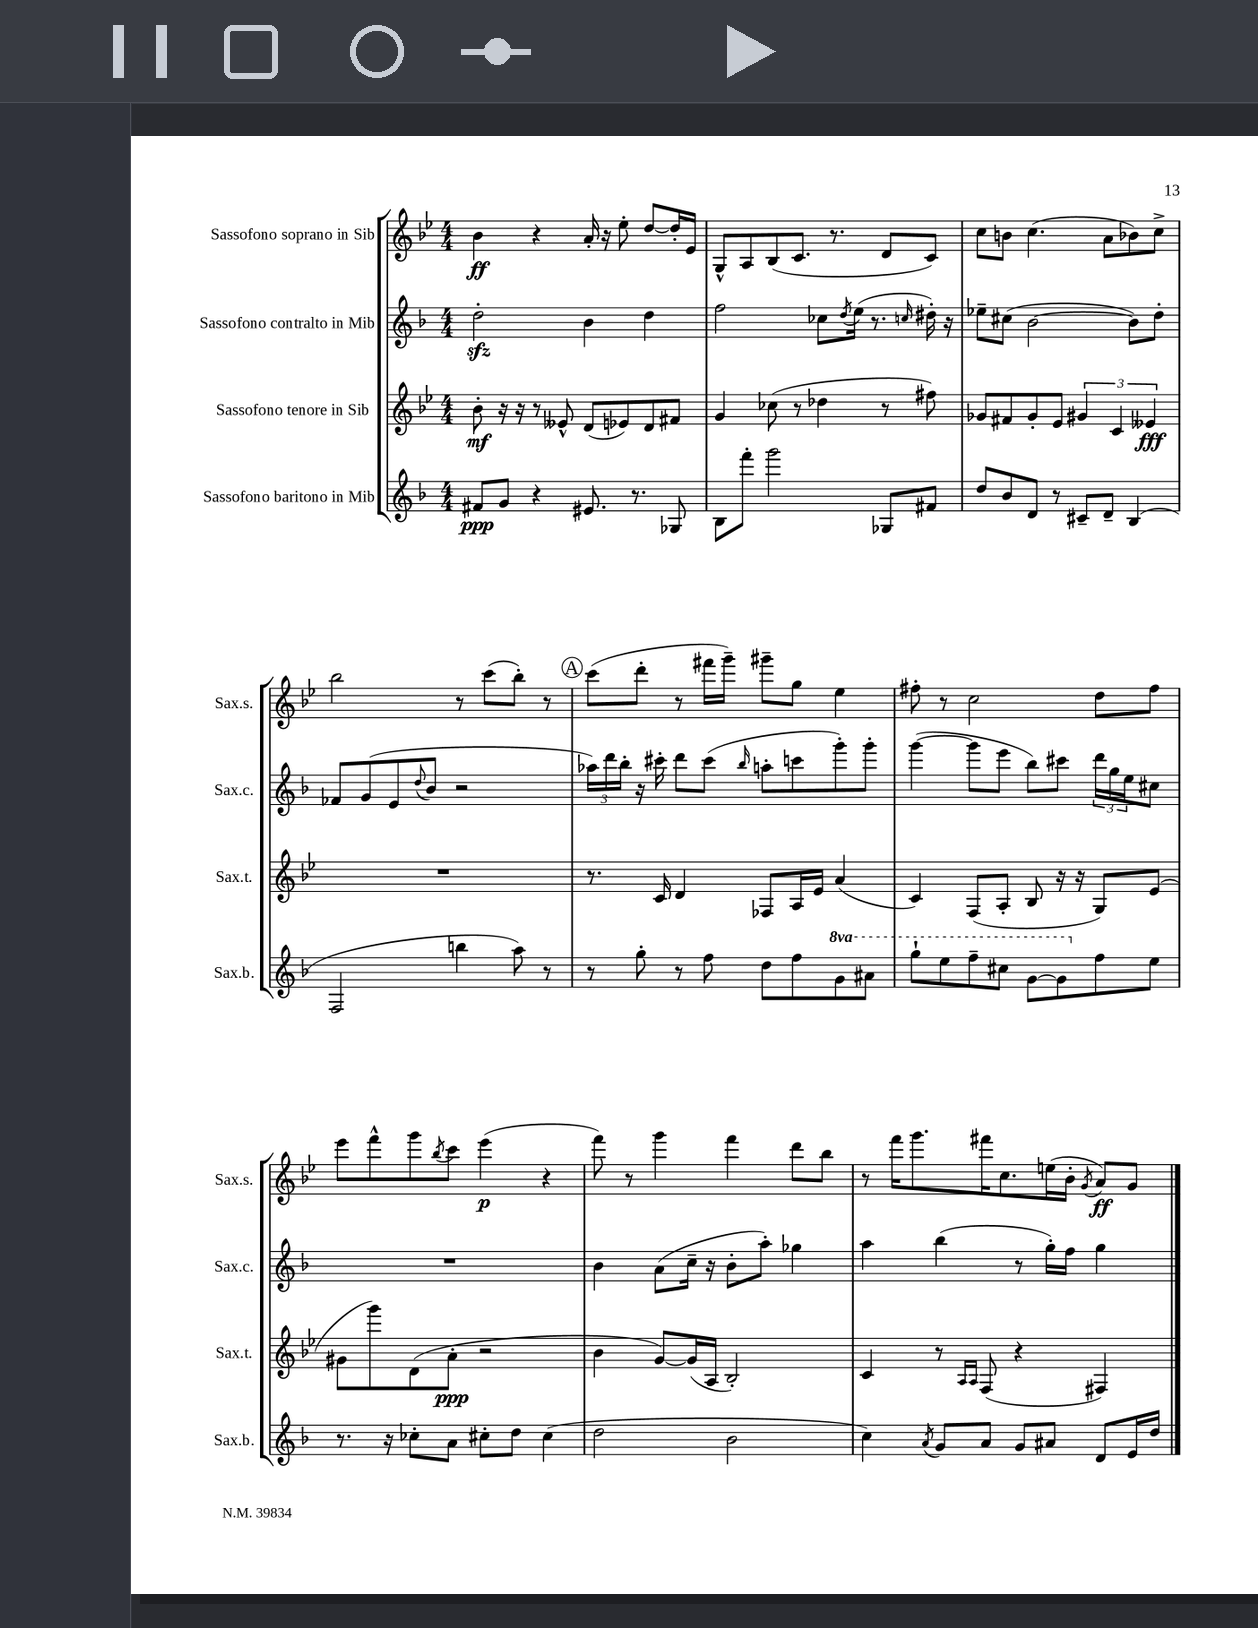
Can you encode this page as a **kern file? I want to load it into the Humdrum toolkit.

**kern	**dynam	**kern	**dynam	**kern	**kern	**dynam
*part4	*part4	*part3	*part3	*part2	*part1	*part1
*staff4	*staff4	*staff3	*staff3	*staff2	*staff1	*staff1
*I"Sassofono baritono in Mib	*	*I"Sassofono tenore in Sib	*	*I"Sassofono contralto in Mib	*I"Sassofono soprano in Sib	*
*I'Sax.b.	*	*I'Sax.t.	*	*I'Sax.c.	*I'Sax.s.	*
*clefG2	*	*clefG2	*	*clefG2	*clefG2	*
*k[b-]	*	*k[b-e-]	*	*k[b-]	*k[b-e-]	*
*M4/4	*	*M4/4	*	*M4/4	*M4/4	*
=1	=1	=1	=1	=1	=1	=1
8f#X/L	ppp	8b-'\	mf	2ddzz'\	4b-\	ff
8g/J	.	16r	.	.	.	.
.	.	16r	.	.	.	.
4r	.	8r	.	.	4r	.
.	.	8e--X^^/	.	.	.	.
8.e#X/	.	(8d/L	.	4b-\	16a'/	.
.	.	.	.	.	16r	.
.	.	8e-X/)	.	.	8ee-'\	.
8.r	.	.	.	.	.	.
.	.	8d/	.	4dd\	[8dd/L	.
8G-X/	.	8f#X/J	.	.	16dd'/L]	.
.	.	.	.	.	16e-/JJ	.
=2	=2	=2	=2	=2	=2	=2
8B-\L	.	4g/	.	2ff\	8G^^/L	.
8fff'\J	.	.	.	.	8A/	.
2ggg\	.	(8cc-X\	.	.	(8B-/	.
.	.	8r	.	.	8.c/J	.
.	.	4dd-X\	.	8cc-X\L	.	.
.	.	.	.	.	8.r	.
.	.	.	.	8qdd/	.	.
.	.	.	.	(16ee\Jk	.	.
.	.	.	.	8.r	.	.
8G-X/L	.	8r	.	.	8d/L	.
.	.	.	.	16qqccn/	.	.
8f#X/J	.	8ff#X\)	.	16dd#X'\)	8c/J)	.
.	.	.	.	16r	.	.
=3	=3	=3	=3	=3	=3	=3
8dd/L	.	8g-X/L	.	8ee-X~\L	8cc\L	.
8b-/	.	8f#X/	.	(8cc#X\J	8bn\J	.
8d/J	.	8g-'/	.	[2b-\	(4.cc\	.
8r	.	8e-/J	.	.	.	.
8c#X~/L	.	6g#X/	.	.	.	.
8d~/J	.	.	.	.	8a\L	.
.	.	6c/	.	.	.	.
(4B-/	.	.	.	8b-\L])	8b-X\)	.
.	.	6e--X/	fff	.	.	.
.	.	.	.	8dd'\J	8cc^\J	.
!!LO:LB:g=z
=4	=4	=4	=4	=4	=4	=4
2F/	.	1r	.	8f-X/L	2bb-\	.
.	.	.	.	(8g/	.	.
.	.	.	.	8e/	.	.
.	.	.	.	8qqdd/	.	.
.	.	.	.	8b-/J	.	.
4bbn\	.	.	.	2r	8r	.
.	.	.	.	.	(8ccc\L	.
8aa\)	.	.	.	.	8bb-'\J)	.
8r	.	.	.	.	8r	.
!!LO:REH:place=s1:t=A
=5	=5	=5	=5	=5	=5	=5
8r	.	8.r	.	24aa-X\LL)	(8ccc\L	.
.	.	.	.	24ddd\	.	.
.	.	.	.	24bb-'\JJ	.	.
8gg'\	.	.	.	16r	8ddd'\J	.
.	.	16c/	.	16ccc#X'\	.	.
8r	.	4d/	.	8ddd\L	8r	.
8ff\	.	.	.	(8ccc#\J	16fff#X\LL	.
.	.	.	.	.	16ggg~\JJ)	.
.	.	.	.	16qqbb-/	.	.
8dd\L	.	8F-X/L	.	8aan'\L	8ggg#X~\L	.
8ff\	.	16A/L	.	8cccn\	8gg\J	.
.	.	16e-/JJ	.	.	.	.
*8va	*	*	*	*	*	*
8gg\	.	(4a/	.	8ggg'\)	4ee-\	.
8aa#X\J	.	.	.	8ggg'\J	.	.
=6	=6	=6	=6	=6	=6	=6
8ggg`\L	.	4c/)	.	([4ggg\	8ff#X'\	.
8eee\	.	.	.	.	8r	.
8fff~\	.	(8F/L	.	8ggg\L]	2cc\	.
8ccc#X\J	.	8A'/J	.	8eee\J	.	.
[8gg\L	.	8B-/	.	8bb-\L)	.	.
8gg\]	.	16r	.	8ccc#X\J	.	.
.	.	16r	.	.	.	.
*X8va	*	*	*	*	*	*
8ff\	.	8G/L)	.	24ddd\LL	8dd\L	.
.	.	.	.	24gg\	.	.
.	.	.	.	24ee\J	.	.
8ee\J	.	(8e-/J	.	8cc#X\J	8ff#\J	.
!!LO:LB:g=z
=7	=7	=7	=7	=7	=7	=7
8.r	.	8g#X\L	.	1r	8eee-\L	.
.	.	8ggg\)	.	.	8fff^^\	.
16r	.	.	.	.	.	.
8cc-X'\L	.	(8d\	.	.	8ggg\	.
.	.	.	.	.	8qbb-/	.
8a\J	.	8a'\J	ppp	.	8ccc\J	.
8cc#X'\L	.	2r	.	.	(4eee-\	p
8dd\J	.	.	.	.	.	.
(4cc#\	.	.	.	.	4r	.
=8	=8	=8	=8	=8	=8	=8
2dd\	.	4b-\	.	4b-\	8fff\)	.
.	.	.	.	.	8r	.
.	.	[8g/L)	.	(8a\L	4ggg\	.
.	.	(16g/L]	.	16cc~\Jk	.	.
.	.	16A/JJ	.	16r	.	.
2b-\	.	2B-'/)	.	8b-'\L	4fff\	.
.	.	.	.	8aa'\J)	.	.
.	.	.	.	4gg-X\	8ddd\L	.
.	.	.	.	.	8bb-\J	.
=9	=9	=9	=9	=9	=9	=9
4cc\)	.	4c/	.	4aa\	8r	.
.	.	.	.	.	16fff\KL	.
.	.	.	.	.	8.ggg\	.
8qa/	.	.	.	.	.	.
8g/L	.	8r	.	(4bb-\	.	.
.	.	16qqA/LL	.	.	.	.
.	.	16qqA/JJ	.	.	.	.
8a/J	.	(8F/	.	.	16fff#X\K	.
.	.	.	.	.	8.cc\	.
8g/L	.	4r	.	8r	.	.
8a#X/J	.	.	.	16gg'\LL)	(16een\L	.
.	.	.	.	16ff\JJ	16b-'\JJ	.
.	.	.	.	.	8qg/	.
8d/L	.	4F#X/)	.	4gg\	8a/L)	ff
16e/L	.	.	.	.	8g/J	.
16dd/JJ	.	.	.	.	.	.
==	==	==	==	==	==	==
*-	*-	*-	*-	*-	*-	*-
